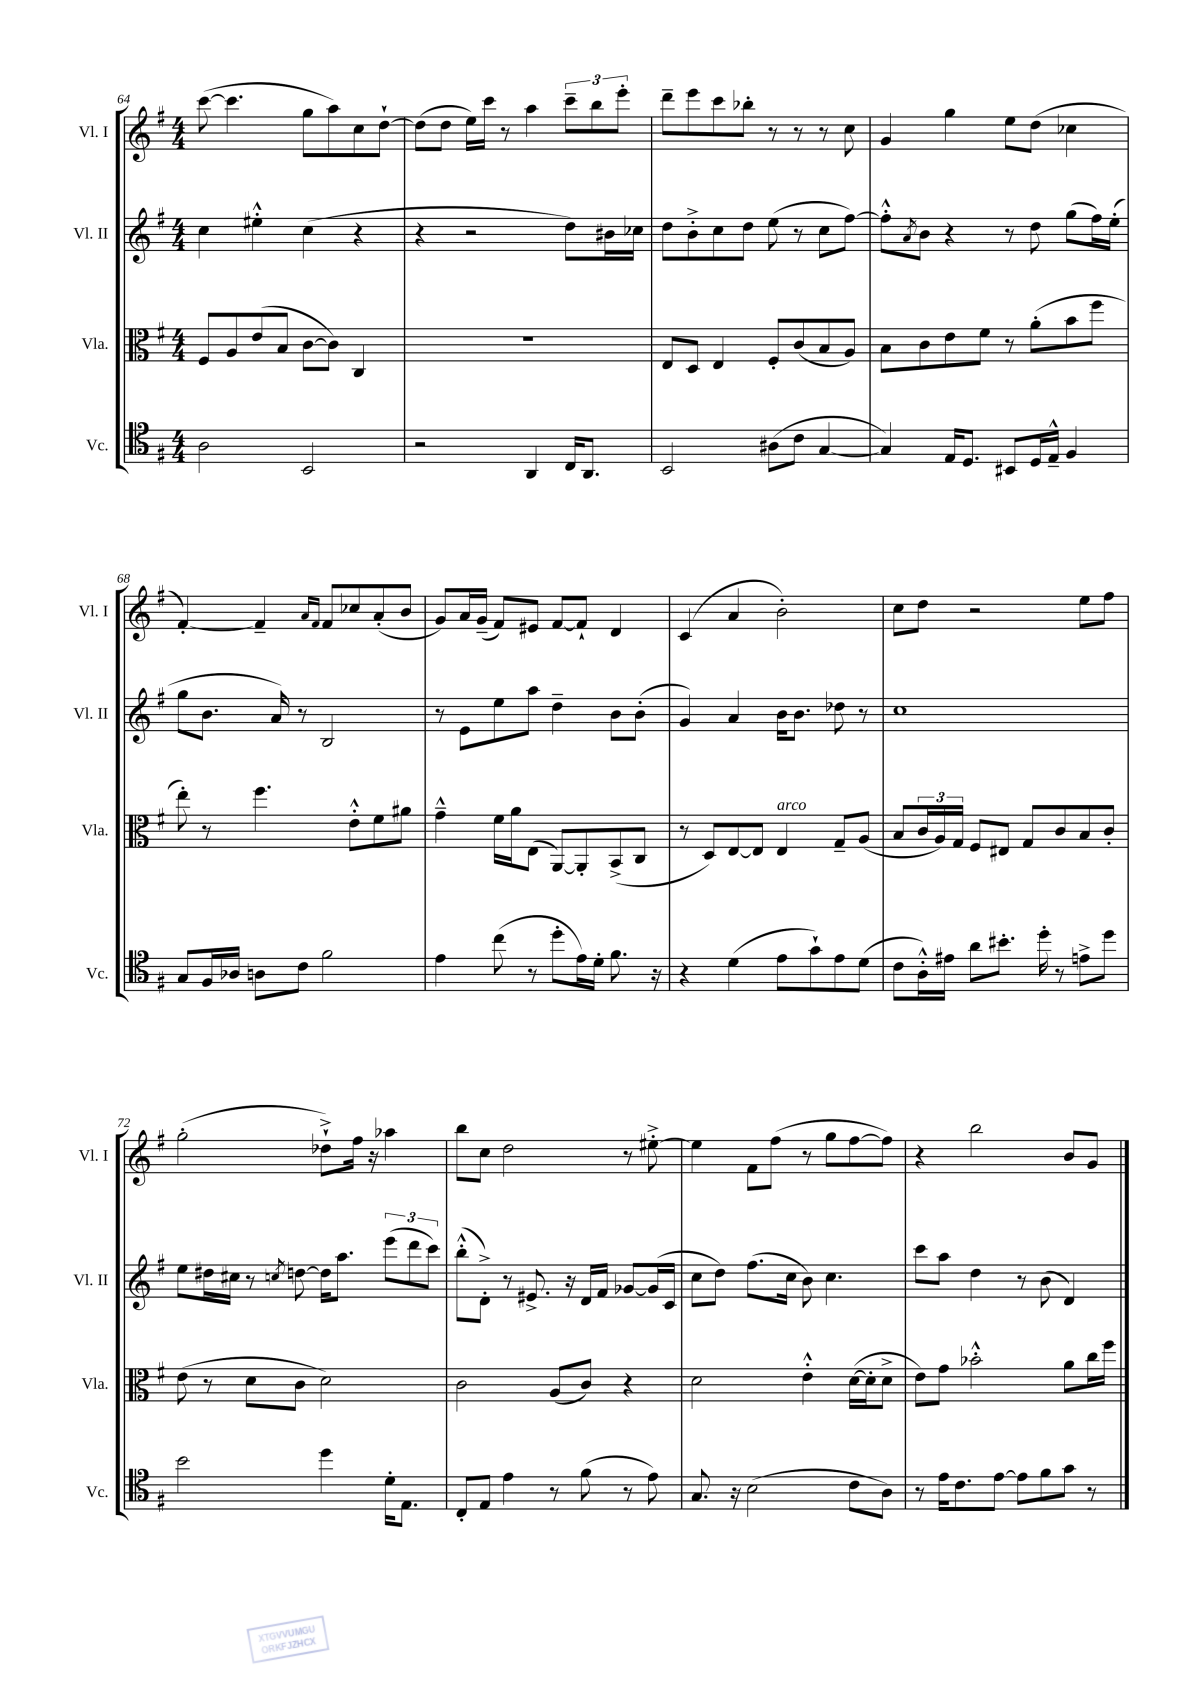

**kern	**kern	**kern	**kern
*staff4	*staff3	*staff2	*staff1
*clefC4	*clefC3	*clefG2	*clefG2
*k[f#]	*k[f#]	*k[f#]	*k[f#]
*M4/4	*M4/4	*M4/4	*M4/4
2A	8F#	4cc	([8ccc
.	8A	.	4.ccc]
.	(8e	4ee#'^^	.
.	8B	.	.
2BB	[8c	(4cc	8gg
.	8c])	.	8aa)
.	4C	4r	8cc
.	.	.	[8dd`
=	=	=	=
2r	1r	4r	(8dd]
.	.	.	8dd
.	.	2r	16ee)
.	.	.	16ccc
.	.	.	8r
4AA	.	.	4aa
16C	.	8dd)	12ccc~
8.AA	.	.	.
.	.	.	12bb
.	.	16b#	.
.	.	.	12eee'
.	.	16cc-	.
=	=	=	=
2BB	8E	8dd	8ddd~
.	8D	8b'^	8eee
.	4E	8cc	8ccc
.	.	8dd	8bb-'
(8A#	8F#'	(8ee	8r
8c	(8c	8r	8r
[4G	8B	8cc	8r
.	8A)	[8ff#)	8cc
=	=	=	=
4G])	8B	8ff#'^^]	4g
.	.	8qa	.
.	8c	8b	.
16E	8e	4r	4gg
8.D	.	.	.
.	8f#	.	.
8BB#	8r	8r	8ee
16D	(8a'	8dd	(8dd
16E~^^	.	.	.
4F#	8b	(8gg	4cc-
.	8ff#	16ff#)	.
.	.	(16ee'	.
=	=	=	=
8G	8ee')	8gg	[4f#')
16F#	8r	8.b	.
16A-	.	.	.
8A	4.ff#	.	4f#~]
.	.	16a)	.
8c	.	8r	.
.	.	.	16qqa
.	.	.	16qqf#
2f#	.	2B	8f#
.	8e'^^	.	8cc-
.	8f#	.	(8a'
.	8a#	.	8b
=	=	=	=
4e	4g~^^	8r	8g)
.	.	8e	16a
.	.	.	(16g~
(8cc	16f#	8ee	8f#)
.	16a	.	.
8r	(8E	8aa	8e#
8dd'	[8AA)	4dd~	[8f#
16e)	8AA']	.	8f#`]
16d'	.	.	.
8.f#	(8BB^	8b	4d
.	8C	(8b'	.
16r	.	.	.
=	=	=	=
4r	8r	4g)	(4c
.	8D)	.	.
(4d	[8E	4a	4a
.	8E]	.	.
8e	4E	16b	2b')
.	.	8.b	.
8g`)	.	.	.
8e	8G~	8dd-	.
(8d	(8A	8r	.
=	=	=	=
8c	8B	1cc	8cc
16A'^^)	24c	.	8dd
.	24A)	.	.
16e#	.	.	.
.	24G	.	.
8a	8F#	.	2r
8.b#'	8E#	.	.
.	8G	.	.
16dd'	.	.	.
8r	8c	.	.
8e^	8B	.	8ee
8dd	8c'	.	8ff#
=	=	=	=
2b	(8e	8ee	(2gg'
.	8r	16dd#	.
.	.	16cc#	.
.	8d	8r	.
.	.	8qcc	.
.	8c	[8dd	.
4dd	2d)	16dd]	8dd-`^)
.	.	8.aa	.
.	.	.	16ff#
.	.	.	16r
16d'	.	(12eee	4aa-
8.E	.	.	.
.	.	12ddd	.
.	.	12ccc)	.
=	=	=	=
8C'	2c	(8bb'^^	8bb
8E	.	8d'^)	8cc
4e	.	8r	2dd
.	.	8.e#^	.
8r	(8A	.	.
.	.	16r	.
(8f#	8c)	16d	.
.	.	16f#	.
8r	4r	[8g-	8r
8e)	.	(16g-]	[8ee#'^
.	.	16c	.
=	=	=	=
8.G	2d	8cc	4ee#]
.	.	8dd)	.
16r	.	.	.
(2B	.	(8.ff#	8f#
.	.	.	(8ff#
.	.	16cc	.
.	4e'^^	8b)	8r
.	.	4.cc	8gg
8c	([16d	.	[8ff#
.	16d']	.	.
8A)	8d^	.	8ff#])
=	=	=	=
8r	8e)	8ccc	4r
16e	8g	8aa	.
8.c	.	.	.
.	2b-'^^	4dd	2bb
[8e	.	.	.
8e]	.	8r	.
8f#	.	(8b	.
8g	8a	4d)	8b
8r	16cc	.	8g
.	16ff#	.	.
==	==	==	==
*-	*-	*-	*-
